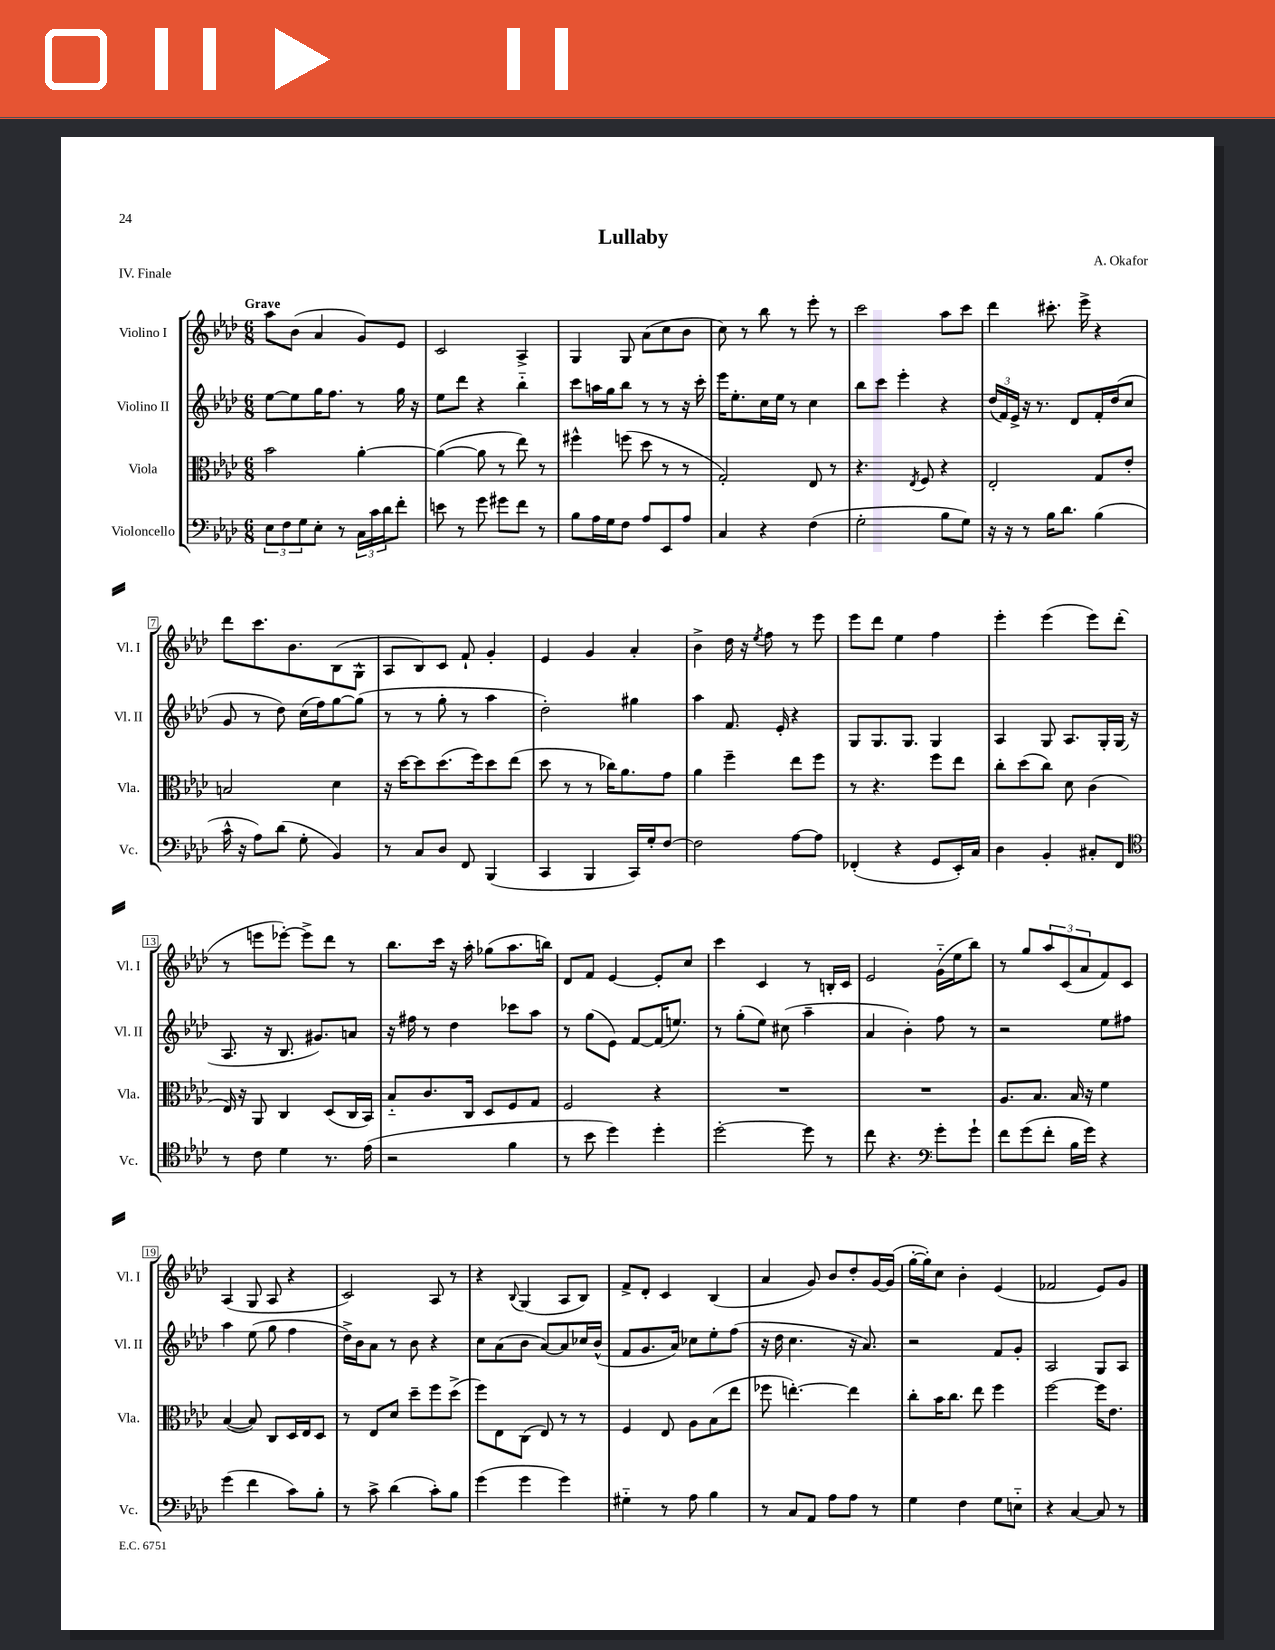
\header { title = "Lullaby" composer = "A. Okafor" piece = "IV. Finale" }
<<
\new StaffGroup <<
\new Staff = "s0" \with { instrumentName = "Violino I" shortInstrumentName = "Vl. I" } {
    \clef treble \key aes \major \numericTimeSignature \time 6/8 \tempo "Grave"
    aes''8 bes'8( aes'4 g'8) ees'8 |
    c'2 aes4-> |
    g4 g8 aes'8( c''8 bes'8 |
    c''8) r8 bes''8 r8 ees'''8-. r8 |
    c'''2 aes''8 c'''8 |
    des'''4 cis'''8.-. ees'''16-> r4 |
    des'''8 c'''8. bes'8. bes8( g8-^ |
    aes8 bes8) c'8 f'8-! g'4-. |
    ees'4 g'4 aes'4-. |
    bes'4-> des''16 r16 \acciaccatura { ees''8 } f''8 r8 ees'''8 |
    ees'''8 des'''8 ees''4 f''4 |
    ees'''4-. ees'''4( ees'''8) des'''8-.( |
    r8 e'''8 ees'''8~-.) ees'''8-> des'''8 r8 |
    bes''8. c'''16 r16 aes''16-. ges''8( aes''8. b''16) |
    des'8 f'8 ees'4~ ees'8-. c''8 |
    c'''4 c'4 r8 b16-. c'16 |
    ees'2 g'16-_( ees''16 bes''8) |
    r8 g''8 \tuplet 3/2 { aes''8 c'8( aes'8 } f'8) c'8 |
    aes4( g8 aes8 r4 |
    c'2) aes8 r8 |
    r4 \appoggiatura { bes8 } g4( aes8 bes8) |
    f'8-> des'8-. c'4 bes4( |
    aes'4 g'8) bes'8 des''8-. g'16~ g'16( |
    g''16~-. g''16-.) c''8 bes'4-. ees'4( |
    fes'2 ees'8) g'8 \bar "|." |
}
\new Staff = "s1" \with { instrumentName = "Violino II" shortInstrumentName = "Vl. II" } {
    \clef treble \key aes \major \numericTimeSignature \time 6/8
    ees''8~ ees''8 g''16 f''8. r8 g''16 r16 |
    ees''8 des'''8 r4 bes''4-_ |
    c'''8 a''16 g''16 bes''8 r8 r8 r16 c'''16-. |
    ees'''16 ees''8.-. c''16 ees''16 r8 c''4 |
    bes''8 c'''8 ees'''4-. r4 |
    \tuplet 3/2 { des''16( f'16) ees'16-> } r16 r8. des'8 f'16-. des''16( c''8 |
    g'8 r8 des''8) c''16( f''16) g''8~ g''8( |
    r8 r8 g''8-. r8 aes''4 |
    des''2-.) gis''4 |
    aes''4 f'8. ees'16-. r4 |
    g8 g8. g8. g4 |
    aes4 g8 aes8. g16-. g16( r16 |
    aes8. r16 bes8. gis'8.) a'8 |
    r16 fis''16 r8 des''4 ces'''8 aes''8 |
    r8 g''8( ees'8) f'8~ f'16( e''8.) |
    r8 g''8-.( ees''8) cis''8( aes''4-- |
    aes'4 bes'4-.) f''8 r8 |
    r2 ees''8 fis''8 |
    aes''4 ees''8( g''8 f''4 |
    des''16->) bes'16 aes'8 r8 bes'8 r4 |
    c''8 aes'8( bes'8 aes'8~) aes'8 ces''16 bes'16-^( |
    f'8 g'8. aes'16) ces''8 ees''8-. f''8( |
    r16 des''16 c''4. r16 aes'8.) |
    r2 f'8 g'8-. |
    aes2 g8 aes8 \bar "|." |
}
\new Staff = "s2" \with { instrumentName = "Viola" shortInstrumentName = "Vla." } {
    \clef alto \key aes \major \numericTimeSignature \time 6/8
    bes'2 aes'4~-. |
    aes'4~( aes'8 r8 ees''8) r8 |
    fis''4-^ f''8( des''8 r8 r8 |
    g2-.) ees8 r8 |
    r4. \acciaccatura { ees8 } f8 r4 |
    ees2-. g8 ees'8-. |
    b2 des'4 |
    r16 des''16~ des''8 des''8.( f''16) des''8 ees''8( |
    des''8 r8 r8 ces''16) aes'8. g'8 |
    aes'4 f''4-- ees''8 f''8 |
    r8 r4. f''8 ees''8 |
    c''8-. des''8( c''8) des'8 c'4( |
    ees16) r16 aes,8 c4 des8( c16 bes,16) |
    bes8-_ c'8. c16 des8 f8 g8 |
    f2 r4 |
    R2. |
    R2. |
    aes8. bes8. bes16 r16 f'4 |
    bes4~( bes8) c8 des16 ees16 des8 |
    r8 ees8 des'8 des''8-- f''8 des''8->( |
    f''8) ees8 c8( ees8) r8 r8 |
    f4 ees8 aes8 bes8( ees''8 |
    fes''8 e''4.~-.) e''4 |
    c''8-. bes'16 c''8. ees''8 f''4 |
    f''2~ f''16 ees'8. \bar "|." |
}
\new Staff = "s3" \with { instrumentName = "Violoncello" shortInstrumentName = "Vc." } {
    \clef bass \key aes \major \numericTimeSignature \time 6/8
    \tuplet 3/2 { ees8 f8 g8 } ees8-. r8 \tuplet 3/2 { c16 c'16 des'16 } f'8-. |
    e'8 r8 g'8 gis'8 f'8 r8 |
    bes8 aes16 g16 f8 aes8 ees,8 aes8 |
    c4 r4 f4( |
    g2-. bes8 g8) |
    r16 r16 r8 bes16 des'8. bes4( |
    c'16-^ r16 aes8) des'8( g8-. bes,4) |
    r8 c8 des8 f,8 bes,,4( |
    c,4 bes,,4 c,16) g16-. f8~ |
    f2 aes8~ aes8 |
    fes,4-.( r4 g,8 ees,16-.) c16 |
    des4 bes,4-. cis8-. f,8 |
    \clef tenor r8 c'8 des'4 r8. ees'16( |
    r2 f'4 |
    r8 bes'8 des''4) des''4-. |
    des''2~-. des''8 r8 |
    c''8 r4. \clef bass g'8-. g'8-! |
    f'8 g'8( f'8-. bes16 g'16) r4 |
    g'4( f'4 c'8) bes8-. |
    r8 c'8-> des'4( c'8-.) bes8 |
    g'4( g'4 g'4) |
    gis4-_ r8 aes8 bes4 |
    r8 c8 aes,8 aes8 aes8 r8 |
    g4 f4 g8 e8-_ |
    r4 c4~ c8 r8 \bar "|." |
}
>>
>>
\layout { \context { \Score \override BarNumber.stencil = #(make-stencil-boxer 0.1 0.3 ly:text-interface::print) } }
